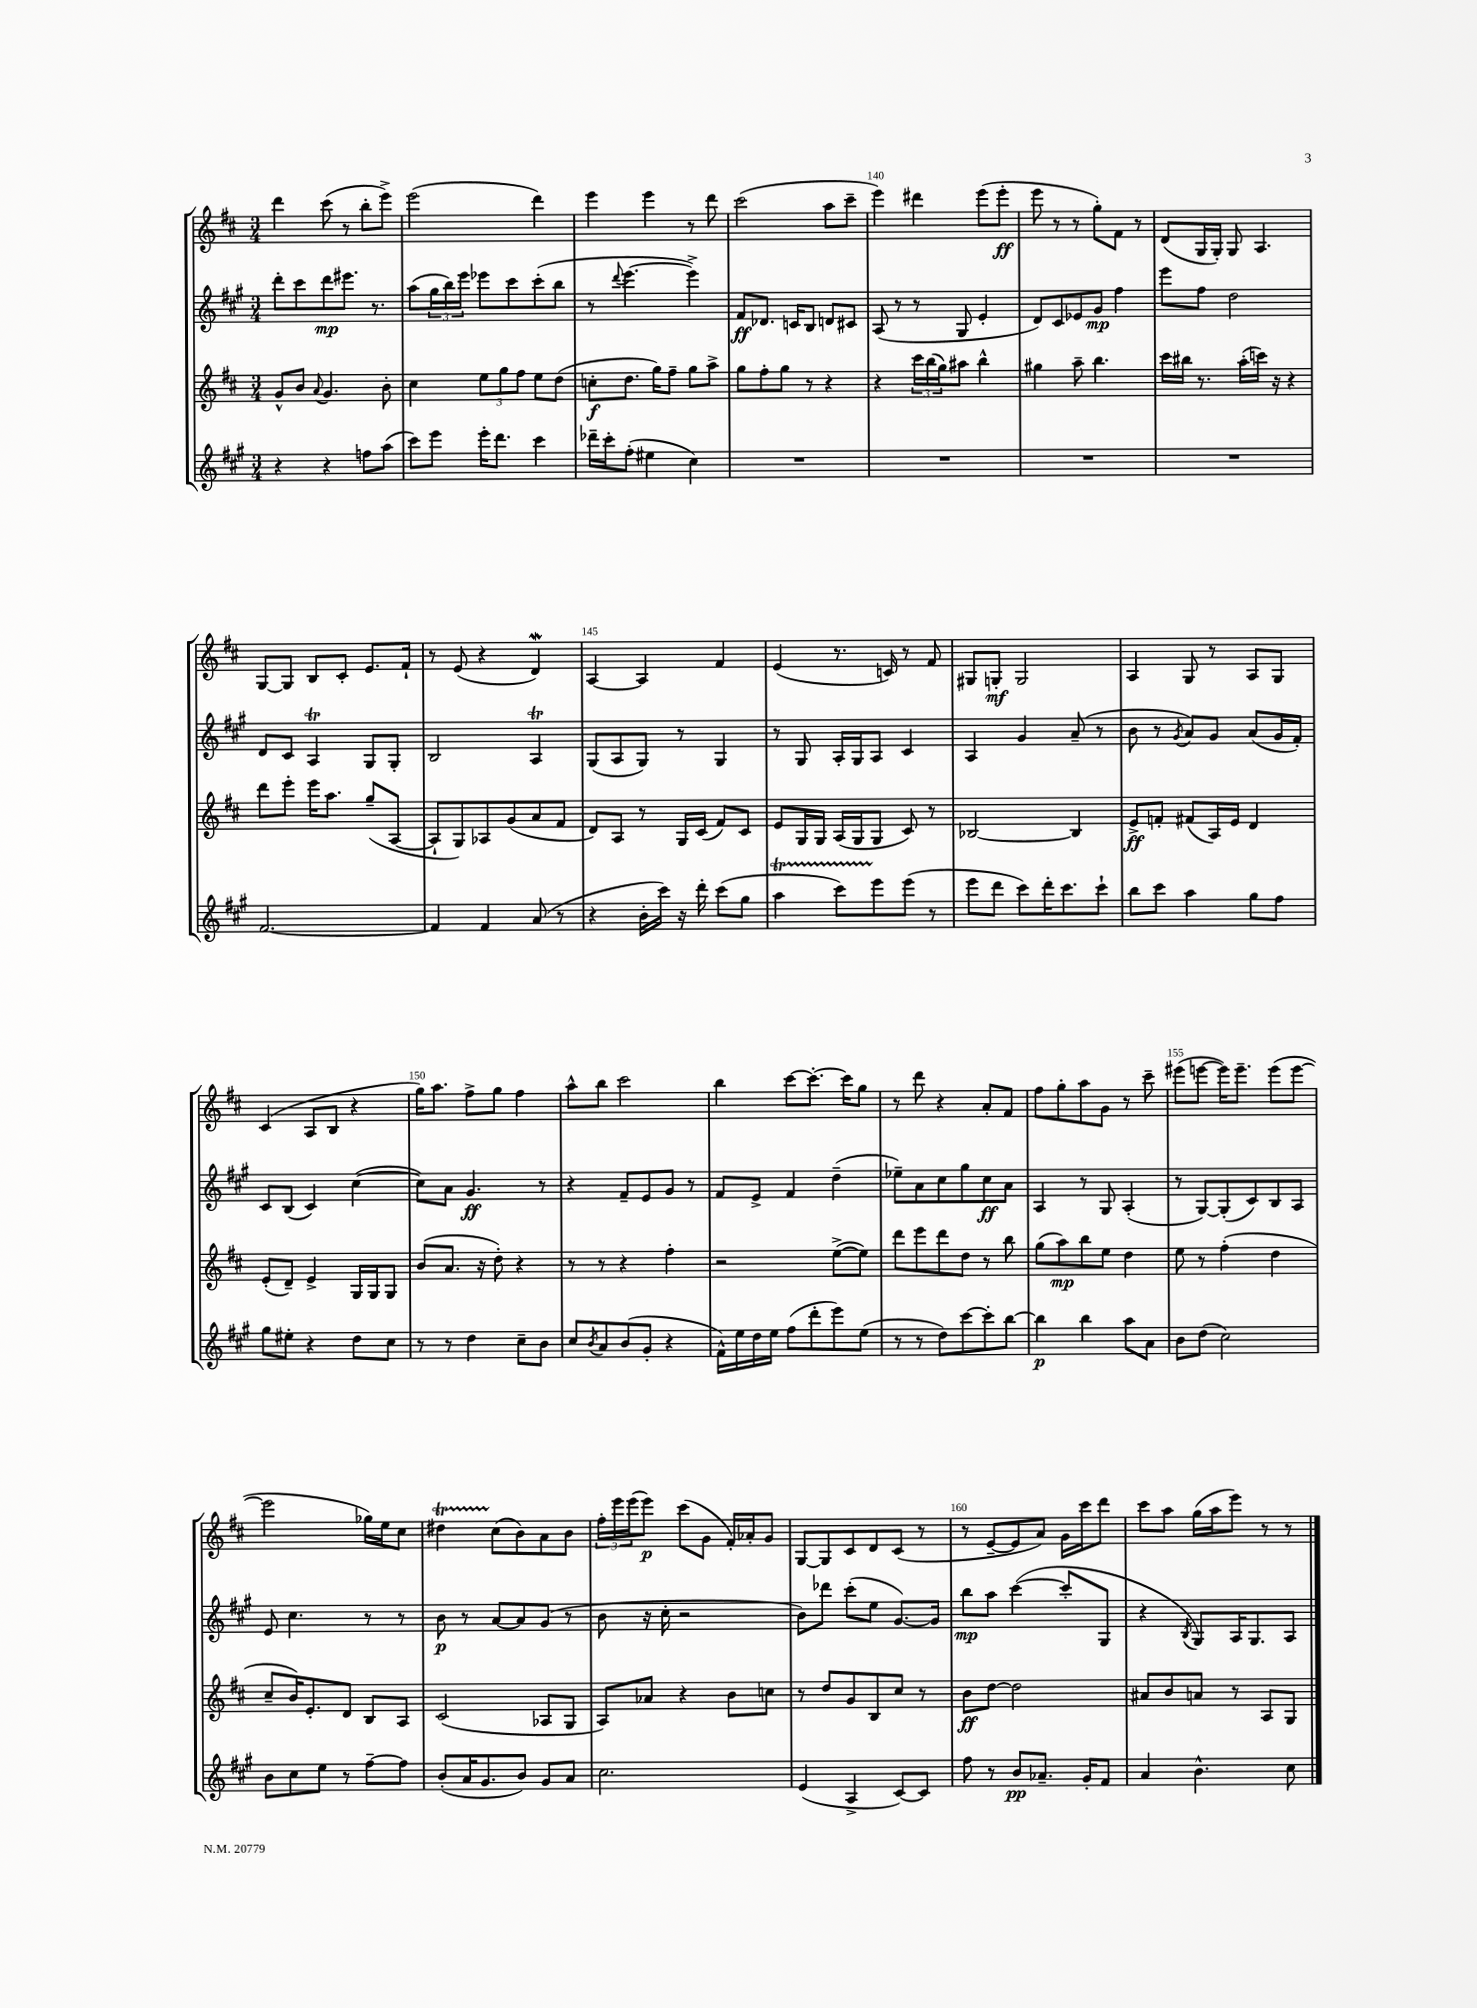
<<
\new StaffGroup <<
\new Staff = "s0" {
    \clef treble \key d \major \numericTimeSignature \time 3/4
    d'''4 cis'''8( r8 b''8-. e'''8->) |
    e'''2( d'''4) |
    e'''4 e'''4 r8 d'''8 |
    cis'''2( a''8 cis'''8-- |
    e'''4) dis'''4 e'''8( e'''8-.\ff |
    e'''8 r8 r8 g''8-.) fis'8 r8 |
    d'8( g16 g16-.) g8 a4. |
    g8~ g8 b8 cis'8-. e'8. fis'16-! |
    r8 e'8( r4 d'4\mordent) |
    a4~ a4 fis'4 |
    e'4( r8. c'16) r8 fis'8 |
    gis8 g8-.\mf g2 |
    a4 g8 r8 a8 g8 |
    cis'4( a8 b8 r4 |
    g''16) a''8. fis''8-> g''8 fis''4 |
    a''8-^ b''8 cis'''2 |
    b''4 cis'''8~ cis'''8.~-. cis'''16 g''8 |
    r8 d'''8 r4 a'8-. fis'8 |
    fis''8 g''8-. a''8 g'8 r8 cis'''8-- |
    eis'''8( e'''8~ e'''16) e'''8.-- e'''8( e'''8~ |
    e'''2 ges''16) e''16 cis''8 |
    dis''4\startTrillSpan cis''8\stopTrillSpan( b'8) a'8 b'8 |
    \tuplet 3/2 { fis''16-. e'''16 e'''16( } e'''8\p) cis'''8( g'8 fis'16-.) aes'16-. g'8 |
    g8~ g8 cis'8 d'8 cis'8( r8 |
    r8 e'8~-- e'8 a'8) g'16 cis'''16 d'''8 |
    cis'''8 a''8 g''16( a''16 e'''8) r8 r8 \bar "|." |
}
\new Staff = "s1" {
    \clef treble \key a \major \numericTimeSignature \time 3/4
    d'''8-. cis'''8 d'''8\mp eis'''8. r8. |
    a''8( \tuplet 3/2 { gis''16 b''16) e'''16 } ees'''8 cis'''8 cis'''8-.( b''8 |
    r8 \appoggiatura { d'''8 } e'''4.~ e'''4->) |
    fis'8\ff des'8. c'16 b8 d'8 cis'8 |
    a8( r8 r8 gis8 e'4-. |
    d'8) cis'8 ees'8 gis'8\mp fis''4 |
    e'''8 fis''8 d''2 |
    d'8 cis'8 a4\trill gis8 gis8-. |
    b2 a4\trill |
    gis8( a8 gis8) r8 gis4 |
    r8 gis8 a16-. gis16 a8 cis'4 |
    a4 gis'4 a'8--( r8 |
    b'8 r8 \acciaccatura { gis'8 } a'8) gis'8 a'8( gis'16 fis'16-.) |
    cis'8 b8( cis'4) cis''4~( |
    cis''8) a'8 gis'4.\ff r8 |
    r4 fis'8-- e'8 gis'8 r8 |
    fis'8 e'8-> fis'4 d''4--( |
    ees''8--) a'8 cis''8 gis''8 cis''8\ff a'8 |
    a4 r8 gis8 a4-.( |
    r8 gis8~) gis8-.( cis'8) b8 a8 |
    e'8 cis''4. r8 r8 |
    b'8\p r8 a'8~ a'8 gis'8( r8 |
    b'8 r16 cis''16-. r2 |
    b'8) des'''8 cis'''8-.( e''8 gis'8.~) gis'16 |
    b''8\mp a''8 cis'''4~( cis'''8-. gis8 |
    r4 \acciaccatura { b8 } gis8) a16 gis8. a8 \bar "|." |
}
\new Staff = "s2" {
    \clef treble \key d \major \numericTimeSignature \time 3/4
    g'8-^ b'8 \appoggiatura { a'8 } g'4. b'8-. |
    cis''4 \tuplet 3/2 { e''8 g''8 fis''8 } e''8 d''8( |
    c''8-.\f d''8. g''16) fis''8-- g''8 a''8-> |
    g''8 fis''8-. g''8 r8 r4 |
    r4 \tuplet 3/2 { cis'''16 b''16( g''16) } ais''8 b''4-^ |
    gis''4 a''8-- b''4. |
    cis'''16 bis''16 r8. a''16-.( c'''16) r16 r4 |
    d'''8 e'''8-. e'''16 a''8. g''8--( a8~ |
    a8-! g8) aes8 g'8( a'8 fis'8 |
    d'8) a8 r8 g16 cis'16( fis'8) cis'8 |
    e'8 g16 g16 a16( g16 g8 cis'8) r8 |
    bes2~ bes4 |
    e'8->\ff f'8-. fis'8( a16) e'16 d'4 |
    e'8-.( d'8--) e'4-> g16 g16 g8 |
    b'8( a'8. r16 d''8-.) r4 |
    r8 r8 r4 fis''4-. |
    r2 e''8~->( e''8) |
    d'''8 e'''8 d'''8 d''8 r8 b''8 |
    g''8( a''8\mp) b''8 e''8 d''4 |
    e''8 r8 fis''4-.( d''4 |
    cis''8-- b'16) e'8.-. d'8 b8 a8 |
    cis'2( aes8 g8 |
    a8) aes'8 r4 b'8 c''8 |
    r8 d''8 g'8 b8 cis''8 r8 |
    b'8\ff d''8~ d''2 |
    ais'8 b'8 a'8 r8 a8 g8 \bar "|." |
}
\new Staff = "s3" {
    \clef treble \key a \major \numericTimeSignature \time 3/4
    r4 r4 f''8 a''8( |
    cis'''8) e'''8 e'''16-. d'''8. cis'''4 |
    des'''16-- cis'''16-. fis''8-.( eis''4 cis''4) |
    R2. |
    R2. |
    R2. |
    R2. |
    fis'2.~ |
    fis'4 fis'4 a'8( r8 |
    r4 b'16-. cis'''16) r16 d'''16-. cis'''8( gis''8 |
    a''4\startTrillSpan cis'''8) e'''8\stopTrillSpan e'''8( r8 |
    e'''8 d'''8 cis'''8) d'''16-. cis'''8. cis'''8-! |
    b''8 cis'''8 a''4 gis''8 fis''8 |
    gis''8 eis''8-. r4 d''8 cis''8 |
    r8 r8 d''4 cis''8-- b'8 |
    cis''8 \acciaccatura { b'8 } a'8 b'8( gis'8-. r4 |
    fis'16-^) e''16 d''16 e''16 fis''8( d'''8-. e'''8) e''8( |
    r8 r8 d''8) cis'''8~ cis'''8-. b''8~ |
    b''4\p b''4 a''8 a'8 |
    b'8 d''8( cis''2) |
    b'8 cis''8 e''8 r8 fis''8~-- fis''8 |
    b'8-.( a'16 gis'8. b'8) gis'8 a'8 |
    cis''2. |
    e'4( a4-> cis'8~) cis'8 |
    fis''8 r8 b'8\pp aes'8.-- gis'16-. fis'8 |
    a'4 b'4.-^ cis''8 \bar "|." |
}
>>
>>
\layout { \context { \Score currentBarNumber = #136 \override BarNumber.break-visibility = ##(#f #t #t) barNumberVisibility = #(every-nth-bar-number-visible 5) } }
